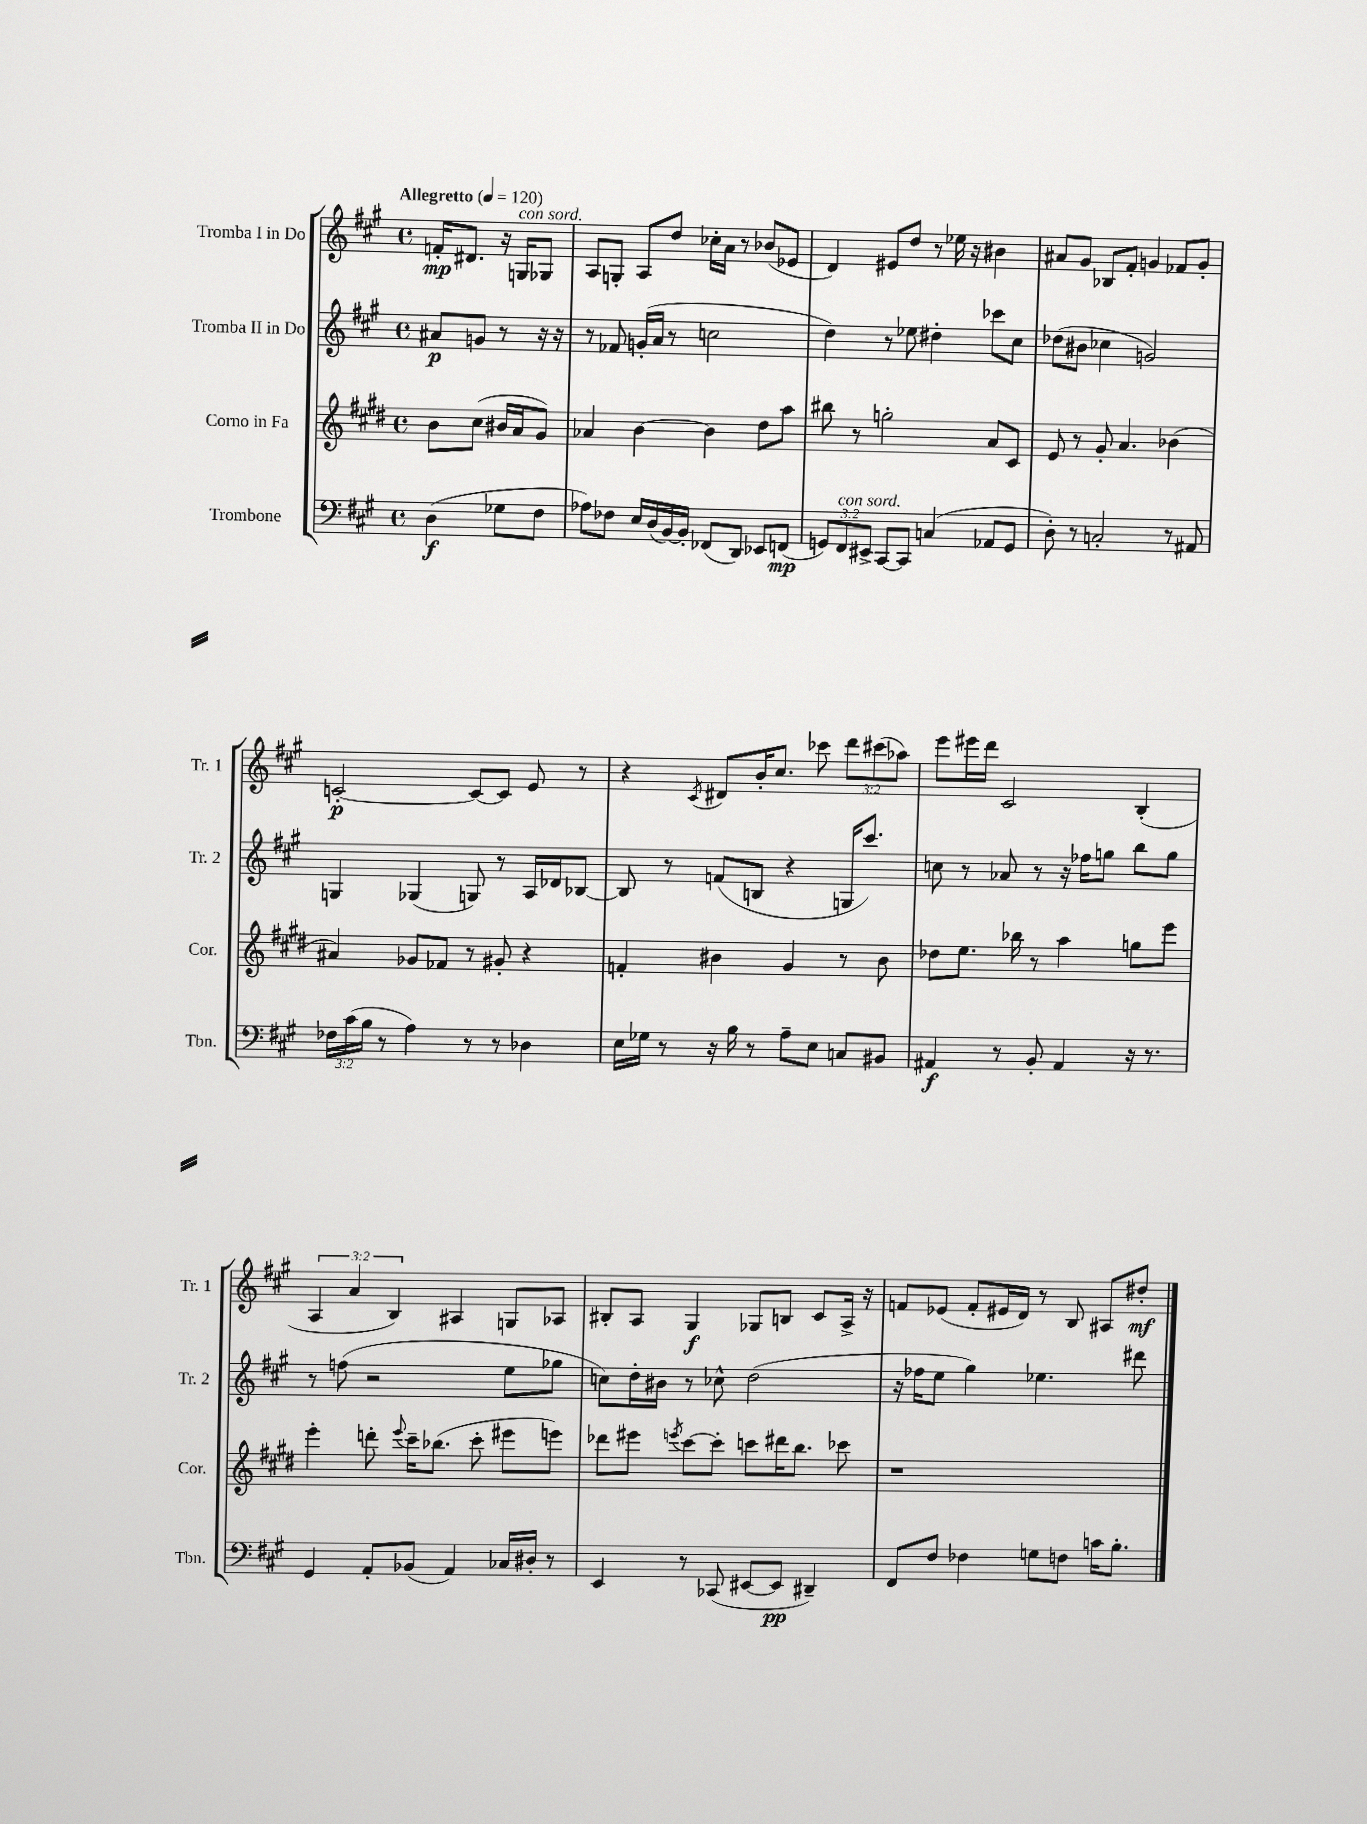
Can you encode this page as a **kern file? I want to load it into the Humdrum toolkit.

**kern	**kern	**kern	**kern
*staff4	*staff3	*staff2	*staff1
*clefF4	*clefG2	*clefG2	*clefG2
*k[f#c#g#]	*k[f#c#g#d#]	*k[f#c#g#]	*k[f#c#g#]
*M4/4	*M4/4	*M4/4	*M4/4
*met(c)	*met(c)	*met(c)	*met(c)
*MM120	*MM120	*MM120	*MM120
(4D\	8b\L	8a#/L	16f'/LK
.	.	.	8.d#/J
.	(8cc#\J	8g/J	.
8G-\L	16b#/LL	8r	16r
.	16a/J	.	16G/LK
8F#\J	8g#/J)	16r	8G-/J
.	.	16r	.
=	=	=	=
8A-\L)	4a-/	8r	8A/L
8F-\J	.	8f-/	8G'/J
16E/LL	[4b\	(16g'/LL	8A/L
(16D/	.	16a/JJ	.
[16BB/)	.	8r	8dd/J
16BB'/]JJ	.	.	.
(8FF-/L	4b\]	2cc\	16cc-'\LL
.	.	.	16a\JJ
8DD/J)	.	.	8r
8EE-/L	8dd#\L	.	(8b-/L
(8FF/J	8aa\J	.	8e-/J
=	=	=	=
12GG/L)	8bb#\	4dd\)	4d/)
12FF#/	.	.	.
.	8r	.	.
12EE#^/J	.	.	.
[8CC#/L	2gg'\	8r	8e#/L
8CC#/]J	.	8ee-\	8dd/J
(4C/	.	4dd#'\	8r
.	.	.	16ee-\
.	.	.	16r
8AA-/L	8a/L	8ccc-\L	4b#\
8GG/J	8c#/J	8cc#\J	.
=	=	=	=
8D'\)	8e/	(8dd-\L	8a#/L
8r	8r	8b#\J	8g#/J
2C'/	8g#'/	4cc-\	8B-/L
.	4.a/	.	8f#'/J
.	.	2g/)	4g/
8r	(4b-\	.	8f-/L
8AA#/	.	.	8g'/J
=	=	=	=
24F-\LL	4a#/)	4G/	[2c'/
(24c#\	.	.	.
24B\JJ	.	.	.
8r	.	.	.
4A\)	8g-/L	(4G-/	.
.	8f-/J	.	.
8r	8r	8G/)	8c/_L
8r	8g#'/	8r	8c/]J
4D-\	4r	16A/LL	8e/
.	.	16d-/J	.
.	.	[8B-/J	8r
=	=	=	=
16E\LL	4f'/	8B-/]	4r
16G-\JJ	.	.	.
8r	.	8r	.
.	.	.	8qc#/
16r	4b#\	(8f/L	8d#/L
16B\	.	.	.
8r	.	8B/J	16b'/K
.	.	.	8.cc#/J
8A~\L	4g#/	4r	.
8E\J	.	.	8ccc-\
8C/L	8r	16G/LK	12ddd\L
.	.	8.ccc#/J)	.
.	.	.	(12ccc#\
8BB#/J	8b#\	.	.
.	.	.	12aa-\J)
=	=	=	=
4AA#/	8dd-\L	8cc\	8eee\L
.	8.ee\J	8r	16eee#\L
.	.	.	16ddd\JJ
8r	.	8a-/	2c#/
.	16bb-\	.	.
8BB'/	8r	8r	.
4AA#/	4aa\	16r	.
.	.	16ff-\LK	.
.	.	8gg\J	.
16r	8gg\L	8bb\L	(4B'/
8.r	.	.	.
.	8eee\J	8gg\J	.
=	=	=	=
4GG#/	4eee'\	8r	6A/
.	.	(8ff\	.
.	.	.	6a/
8AA'/L	8ddd'\	2r	.
.	.	.	6B/)
.	8qqeee/	.	.
(8BB-/J	16ccc#~\LK	.	.
.	(8.bb-\J	.	.
4AA/)	.	.	4A#/
.	8ccc#'\	.	.
16C-/LL	8eee#\L	8ee\L	8G/L
16D#'/JJ	.	.	.
8r	8eee\J)	8gg-\J	8A-/J
=	=	=	=
4EE/	8ddd-\L	8cc\L)	8B#'/L
.	8eee#\J	16dd'\L	8A/J
.	.	16b#\JJ	.
.	8qeee/	.	.
8r	[8ccc#\L	8r	4G#/
(8CC-/	8ccc#'\]J	8cc-^^\	.
[8EE#/L	8ccc\L	(2dd\	8G-/L
8EE#/]J	16ddd#\K	.	8B/J
.	8.bb\J	.	.
4DD#~/)	.	.	8c#/L
.	8ccc-\	.	16A^/Jk
.	.	.	16r
=	=	=	=
8FF#/L	1r	16r	8f/L
.	.	16ff-\LK	.
8F#/J	.	8ee\J	(8e-/J
4F-\	.	4gg#\)	8f'/L
.	.	.	16e#/L
.	.	.	16d/JJ)
8G\L	.	4.ee-\	8r
8F\J	.	.	8B/
16c\LK	.	.	8A#/L
8.B'\J	.	.	.
.	.	8ddd#\	8dd#'/J
==	==	==	==
*-	*-	*-	*-
